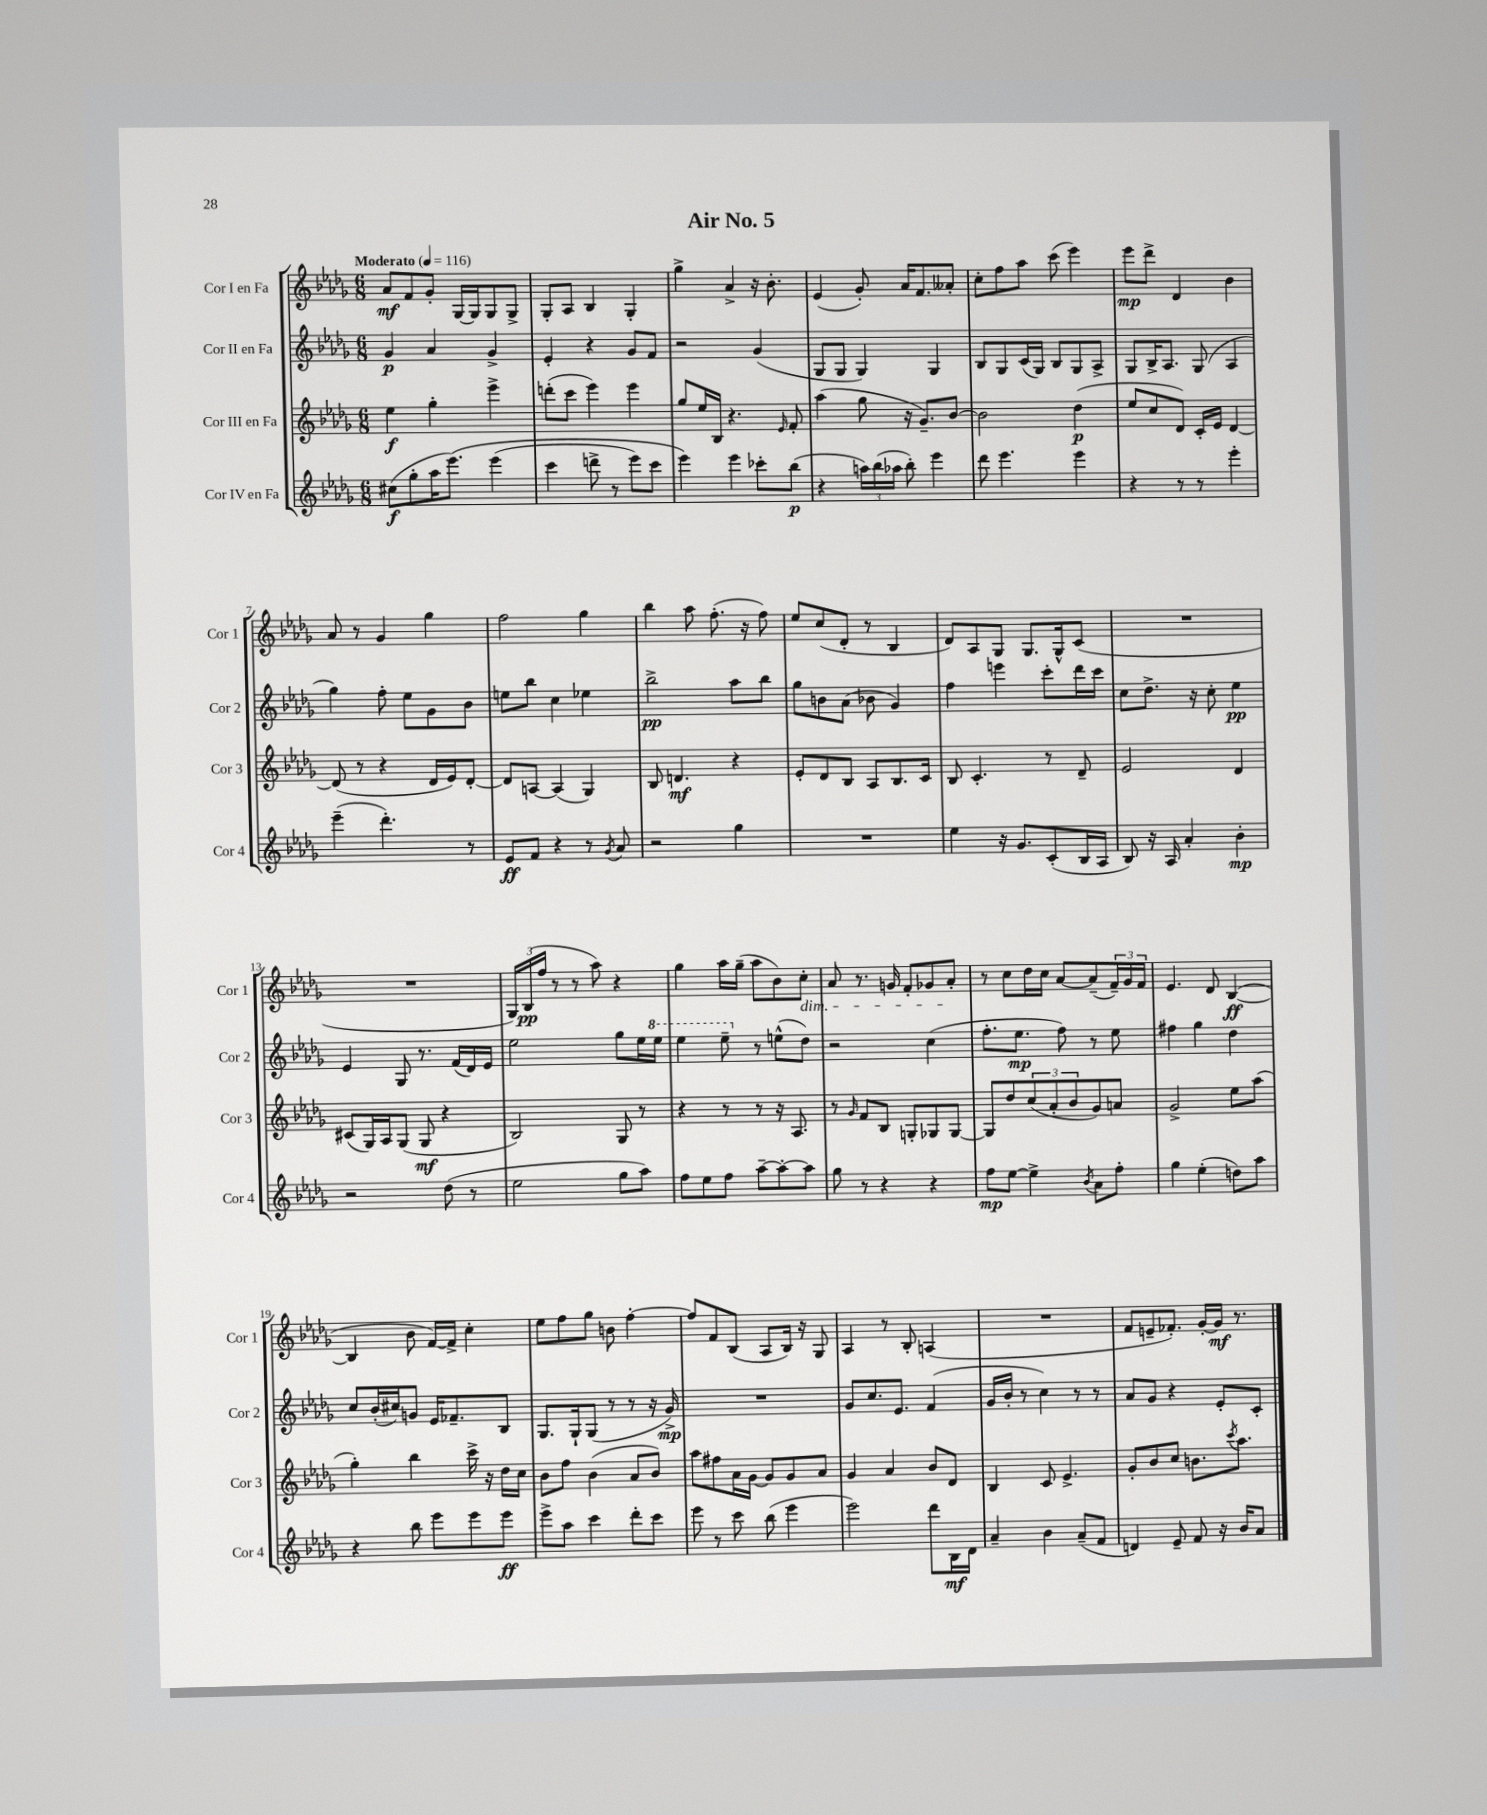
\header { title = "Air No. 5" }
<<
\new StaffGroup <<
\new Staff = "s0" \with { instrumentName = "Cor I en Fa" shortInstrumentName = "Cor 1" } {
    \clef treble \key des \major \numericTimeSignature \time 6/8 \tempo "Moderato" 4 = 116
    aes'8\mf f'8 ges'8-. ges16~ ges16 ges8 ges8-> |
    ges8-. aes8 bes4 ges4-. |
    ges''4-> aes'4-> r16 bes'8.-. |
    ees'4( ges'8-.) aes'16 f'8. aeses'8-. |
    c''8-. f''8 aes''8 c'''8( ees'''4) |
    ees'''8\mp des'''8-> des'4 bes'4 |
    aes'8 r8 ges'4 ges''4 |
    f''2 ges''4 |
    bes''4 aes''8 f''8.-.( r16 f''8) |
    ees''8 c''8( des'8-. r8 bes4 |
    des'8) aes8 ges8 ges8. ges16-^ c'8( |
    R2. |
    R2. |
    \tuplet 3/2 { ges16) bes16\pp( f''16 } r8 r8 aes''8) r4 |
    ges''4 aes''16 ges''16--( aes''8 bes'8) c''8-.\dim |
    aes'8 r8. g'16 f'8-. ges'8 aes'8-.\! |
    r8 c''8 des''16 c''16 aes'8~ aes'8--( \tuplet 3/2 { f'16--) ges'16 f'16 } |
    ees'4. des'8 bes4~\ff( |
    bes4 bes'8 f'16~) f'16-> c''4-. |
    ees''8 f''8 ges''8 b'8 f''4~-. |
    f''8 f'8 bes8( aes8 bes16) r16 ges8 |
    aes4 r8 bes8-. a4( |
    R2. |
    f'8 e'8-- fes'8.-.) ges'16~-. ges'16\mf r8. \bar "|." |
}
\new Staff = "s1" \with { instrumentName = "Cor II en Fa" shortInstrumentName = "Cor 2" } {
    \clef treble \key des \major \numericTimeSignature \time 6/8
    ges'4\p aes'4 ges'4-> |
    ees'4-. r4 ges'8 f'8 |
    r2 ges'4( |
    ges8 ges8 ges4) ges4 |
    bes8 ges8 c'16( ges16) bes8 ges8 aes8-> |
    ges8 bes16-> aes8. ges8( aes4 |
    ges''4) f''8-. ees''8 ges'8 bes'8 |
    e''8 bes''8 c''4 ees''4 |
    bes''2->\pp aes''8 bes''8 |
    ges''8 b'8 aes'8( bes'8 ges'4) |
    f''4 e'''4 c'''8-. des'''16 c'''16 |
    c''8 des''8.-> r16 c''8-. ees''4\pp |
    ees'4 ges8 r8. f'16( des'16) ees'16 |
    ees''2 ges''8 ees''16 \ottava #1 ees'''16 |
    ees'''4 ees'''8-- \ottava #0 r8 e''8-^( des''8) |
    r2 c''4( |
    f''8.-. ees''8.\mp f''8) r8 ees''8 |
    fis''4 ges''4 des''4 |
    c''8 bes'16-.( cis''16) g'8 ees'16 fes'8.-- bes8 |
    ges8. ges16-! ges8( r8 r8 r16 ges'16->\mp) |
    R2. |
    ges'8 c''8. ees'8. f'4( |
    ges'16 bes'16-. r8 c''4) r8 r8 |
    aes'8 ges'8 r4 ees'8-. c'8-. \bar "|." |
}
\new Staff = "s2" \with { instrumentName = "Cor III en Fa" shortInstrumentName = "Cor 3" } {
    \clef treble \key des \major \numericTimeSignature \time 6/8
    ees''4\f ges''4-. ees'''4-> |
    d'''8-.( c'''8 ees'''4) ees'''4 |
    ges''8 ees''16 bes16 r4. \grace { ees'16 } f'8-. |
    aes''4( ges''8 r16 ges'8.--) bes'8~ |
    bes'2 des''4\p( |
    ees''8 c''8 des'8) c'16-. ees'16 des'4~ |
    des'8( r8 r4 des'16 ees'16) des'8~-. |
    des'8 a8~ a4( ges4) |
    bes8 d'4.\mf r4 |
    ees'8-. des'8 bes8 aes8 bes8. c'16 |
    bes8 c'4.-. r8 des'8-- |
    ees'2 des'4 |
    cis'8( ges16) aes16 ges8( ges8\mf r4 |
    bes2) ges8 r8 |
    r4 r8 r8 r16 aes8. |
    r8 \grace { ges'16 } f'8 bes8 g8-. ges8 ges8~ |
    ges8 des''8 \tuplet 3/2 { c''8( aes'8-. bes'8 } ges'8) a'8 |
    ges'2-> ees''8 aes''8( |
    ges''4-.) bes''4 c'''16-> r16 des''16 c''16 |
    bes'8 f''8 bes'4( aes'8 bes'8) |
    aes''8 fis''8 aes'16 ges'16~ ges'8 ges'8 aes'8 |
    ges'4 aes'4 bes'8 des'8 |
    bes4 c'8 ees'4.-> |
    ges'8-. bes'8 c''8 b'8. \acciaccatura { c'''8 } aes''8. \bar "|." |
}
\new Staff = "s3" \with { instrumentName = "Cor IV en Fa" shortInstrumentName = "Cor 4" } {
    \clef treble \key des \major \numericTimeSignature \time 6/8
    cis''8\f( ges''8-. aes''16 ees'''8.)\( ees'''4( |
    c'''4 d'''8-> r8 ees'''8) c'''8 |
    ees'''4\) ees'''4 ces'''8-. bes''8\p( |
    r4 \tuplet 3/2 { a''16) bes''16( aes''16 } bes''8-.) ees'''4 |
    des'''8 ees'''4. ees'''4 |
    r4 r8 r8 ees'''4-. |
    ees'''4--( des'''4.-.) r8 |
    ees'8\ff f'8 r4 r8 \acciaccatura { ges'8 } aes'8 |
    r2 ges''4 |
    R2. |
    ees''4 r16 ges'8. c'8-.( bes16 aes16 |
    bes8) r16 aes16 aes'4-. bes'4-.\mp |
    r2 des''8( r8 |
    ees''2 ges''8 aes''8) |
    f''8 ees''8 f''8 aes''8~-- aes''8~-. aes''8 |
    ges''8 r8 r4 r4 |
    f''8\mp ees''8~ ees''4-> \acciaccatura { bes'8 } aes'8 f''8-. |
    ges''4 ees''4-.( d''8) aes''8 |
    r4 bes''8 ees'''8 ees'''8 ees'''8\ff |
    ees'''8-> aes''8 c'''4 des'''8-. c'''8 |
    ees'''8 r8 c'''8 bes''8( ees'''4 |
    ees'''2) des'''8 bes16\mf des'16 |
    aes'4-- bes'4 aes'8--( f'8 |
    d'4) ees'8-- f'8 r16 bes'16 aes'8 \bar "|." |
}
>>
>>
